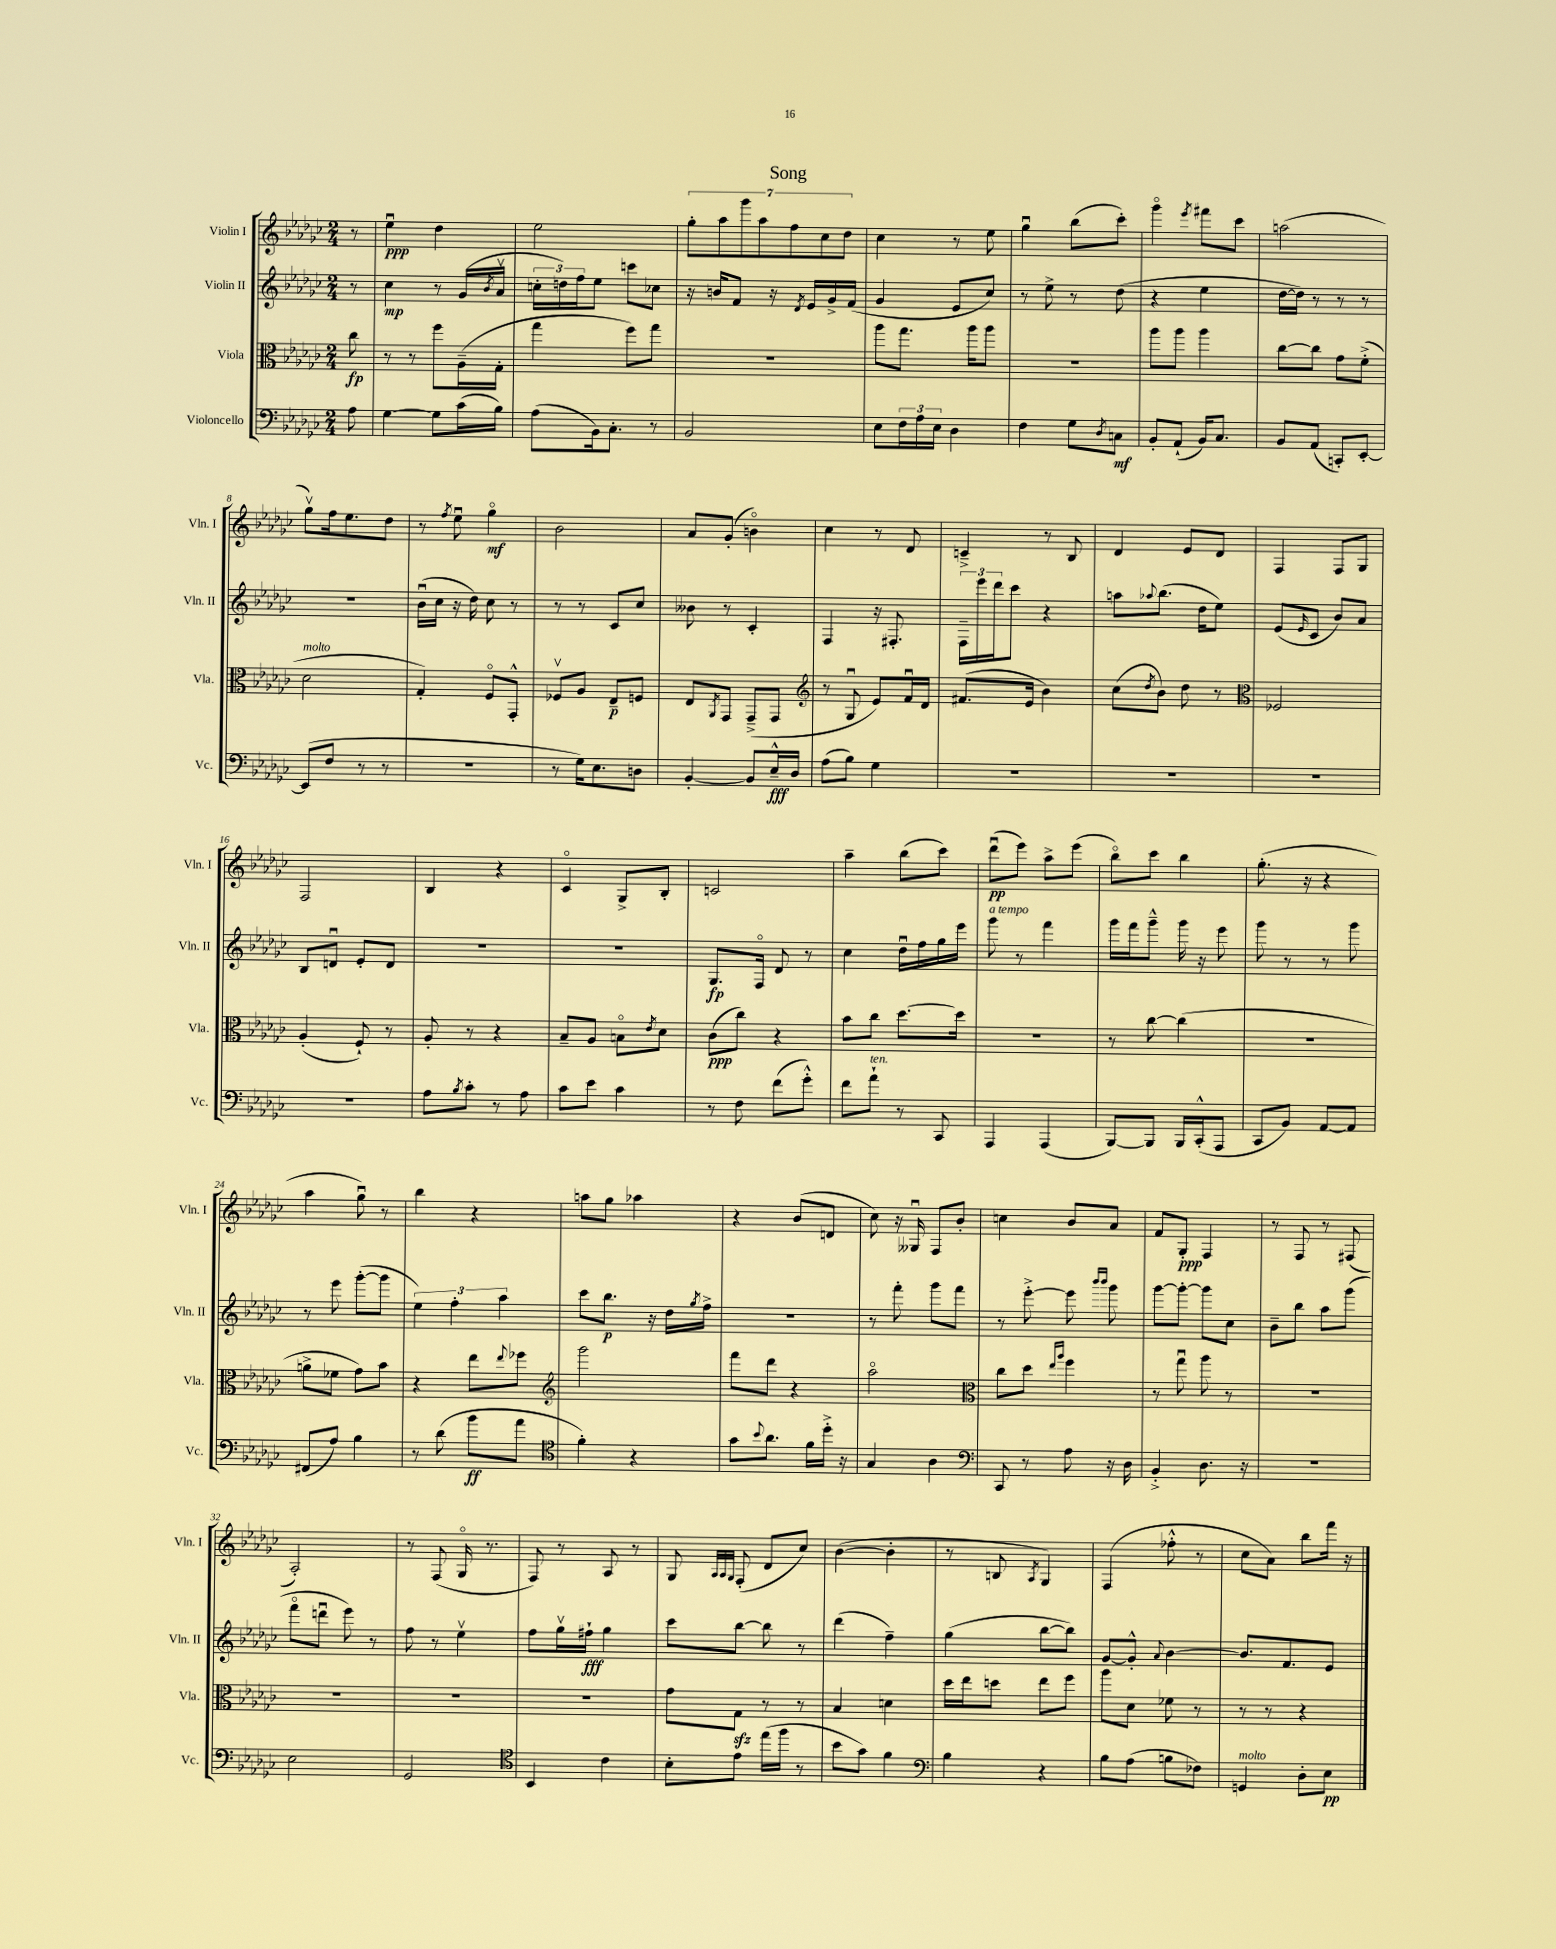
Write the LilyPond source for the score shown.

\header { title = "Song" }
<<
\new StaffGroup <<
\new Staff = "s0" \with { instrumentName = "Violin I" shortInstrumentName = "Vln. I" } {
    \clef treble \key ges \major \numericTimeSignature \time 2/4 \partial 8
    r8 |
    ees''4\downbow\ppp des''4 |
    ees''2 |
    \tuplet 7/4 { ges''8-. aes''8 ges'''8 aes''8 f''8 ces''8 des''8 } |
    ces''4 r8 ees''8 |
    ges''4\downbow bes''8( ces'''8-.) |
    ges'''4\flageolet \acciaccatura { ees'''8 } fis'''8 ces'''8 |
    a''2( |
    ges''8\upbow) f''16 ees''8. des''8 |
    r8 \acciaccatura { f''8 } ees''8\downbow ges''4\flageolet\mf |
    bes'2 |
    aes'8 ges'8-.( b'4\flageolet) |
    ces''4 r8 des'8 |
    c'4---> r8 bes8 |
    des'4 ees'8 des'8 |
    f4 f8 ges8 |
    f2 |
    bes4 r4 |
    ces'4\flageolet ges8-> bes8-. |
    c'2 |
    aes''4-- bes''8( ces'''8) |
    des'''8\downbow\pp( ees'''8) aes''8-> ees'''8( |
    bes''8\flageolet) ces'''8 bes''4 |
    ges''8.-.( r16 r4 |
    aes''4 ges''8\downbow) r8 |
    bes''4 r4 |
    a''8 ges''8 aes''4 |
    r4 bes'8( d'8 |
    ces''8) r16 geses16\downbow f8 bes'8-. |
    c''4 bes'8 aes'8 |
    f'8 ges8-.\ppp f4 |
    r8 f8 r8 fis8( |
    aes2-.) |
    r8 f8( ges16\flageolet r8. |
    f8) r8 aes8 r8 |
    ges8 \grace { aes32 aes32 ges32 } f8-.( des'8 ces''8) |
    bes'4~( bes'4-. |
    r8 b8 \acciaccatura { aes8 } ges4) |
    f4( fes''8-.-^ r8 |
    ces''8 aes'8) bes''8 f'''16 r16 \bar "|." |
}
\new Staff = "s1" \with { instrumentName = "Violin II" shortInstrumentName = "Vln. II" } {
    \clef treble \key ges \major \numericTimeSignature \time 2/4 \partial 8
    r8 |
    ces''4\mp r8 ges'16( \acciaccatura { bes'8 } aes'16\upbow |
    \tuplet 3/2 { c''16-. d''16) f''16 } ees''8 c'''8 ces''8 |
    r16 b'16 f'8 r16 \acciaccatura { des'8 } ees'16 ges'16-> f'16( |
    ges'4 ees'8 ces''8) |
    r8 ees''8-> r8 des''8( |
    r4 ees''4 |
    des''16~ des''16) r8 r8 r8 |
    R2 |
    bes'16\downbow( ces''16 r16 des''16) ces''8 r8 |
    r8 r8 ces'8 ces''8 |
    beses'8 r8 ces'4-. |
    f4 r16 fis8.-. |
    \tuplet 3/2 { f16-- ees'''16 des'''16 } ces'''8 r4 |
    a''8 \appoggiatura { aes''8 } bes''8.( des''16 ees''8) |
    ees'8( \grace { ees'16 } ces'8 bes'8) aes'8 |
    bes8 d'8\downbow ees'8-. d'8 |
    r2 |
    r2 |
    ges8.\fp f16\flageolet des'8 r8 |
    ces''4 des''16\downbow f''16 ges''16 ees'''16 |
    ges'''8^\markup { \italic "a tempo" } r8 f'''4 |
    ges'''16 f'''16 ges'''8---^ ges'''16 r16 ees'''8 |
    ges'''8 r8 r8 ges'''8 |
    r8 ees'''8 ges'''8~-.( ges'''8 |
    \tuplet 3/2 { ees''4) f''4-. aes''4 } |
    ces'''8 bes''8.\p r16 des''16 \acciaccatura { ges''8 } f''16-> |
    r2 |
    r8 f'''8-. ges'''8 f'''8 |
    r8 ees'''8~-.-> ees'''8 \grace { bes'''16 bes'''16 } ges'''8 |
    ges'''8~ ges'''8~-. ges'''8 ces''8 |
    bes'8-- bes''8 aes''8 ges'''8( |
    f'''8\flageolet d'''8\downbow ees'''8) r8 |
    f''8 r8 ees''4\upbow |
    f''8 ges''16\upbow fis''16-!\fff ges''4 |
    ces'''8 bes''8~ bes''8 r8 |
    des'''4( f''4--) |
    ges''4( bes''8~ bes''8) |
    ges'8~ ges'8-.-^ \appoggiatura { aes'8 } bes'4~ |
    bes'8. f'8. ees'8 \bar "|." |
}
\new Staff = "s2" \with { instrumentName = "Viola" shortInstrumentName = "Vla." } {
    \clef alto \key ges \major \numericTimeSignature \time 2/4 \partial 8
    ces''8\fp |
    r8 r8 f''8 aes16--( ges16-. |
    ges''4 f''8) ges''8 |
    r2 |
    aes''8 ges''8. aes''16 aes''8 |
    r2 |
    aes''8 aes''8 aes''4 |
    ces''8~ ces''8 ges'8 f'8-.->( |
    des'2^\markup { \italic "molto" } |
    ges4-.) f8\flageolet ges,8-.-^ |
    fes8\upbow aes8 ees8--\p f8 |
    ees8 \acciaccatura { aes,8 } ges,8 ges,8--->( ges,8 |
    \clef treble r8 ges8\downbow ees'8) f'16\downbow des'16 |
    fis'8.( ees'16 bes'4) |
    ces''8( \acciaccatura { des''8 } bes'8) des''8 r8 |
    \clef alto fes2 |
    aes4-.( f8-!) r8 |
    aes8-. r8 r4 |
    bes8-- aes8 b8\flageolet \acciaccatura { ees'8 } des'8 |
    ces'8\ppp( ces''8) r4 |
    bes'8 ces''8 des''8.~ des''16 |
    r2 |
    r8 ces''8~ ces''4( |
    r2 |
    a'8-> fes'8 ges'8) bes'8 |
    r4 ees''8 \appoggiatura { ees''8 } fes''8 |
    \clef treble ges'''2 |
    f'''8 des'''8 r4 |
    aes''2\flageolet |
    \clef alto ces''8 des''8 \grace { ees''16 aes''16 } f''4 |
    r8 ges''8\downbow aes''8 r8 |
    R2 |
    R2 |
    R2 |
    R2 |
    ges'8 ges8\sfz r8 r8 |
    bes4 d'4 |
    des''16 ees''16 d''8 ees''8 f''8 |
    aes''8 des'8 fes'8 r8 |
    r8 r8 r4 \bar "|." |
}
\new Staff = "s3" \with { instrumentName = "Violoncello" shortInstrumentName = "Vc." } {
    \clef bass \key ges \major \numericTimeSignature \time 2/4 \partial 8
    aes8 |
    ges4~ ges8 ces'16( bes16) |
    aes8( bes,16) ces8.-. r8 |
    bes,2 |
    ees8 \tuplet 3/2 { f16 aes16 ees16 } des4 |
    f4 ges8 \acciaccatura { des8 } c8\mf |
    bes,8-. aes,8-!( bes,16) ces8. |
    bes,8 aes,8( c,8-.) ees,8~-. |
    ees,8( f8 r8 r8 |
    r2 |
    r8 ges16) ees8. d8 |
    bes,4~-. bes,8 ees16---^\fff des16 |
    aes8( bes8) ges4 |
    R2 |
    R2 |
    R2 |
    R2 |
    aes8 \acciaccatura { bes8 } ces'8-. r8 aes8 |
    ces'8 ees'8 ces'4 |
    r8 f8 f'8( ges'8-.-^) |
    f'8 aes'8-!^\markup { \italic "ten." } r8 ces,8 |
    aes,,4 aes,,4( |
    bes,,8~) bes,,8 bes,,16 ces,16-.-^( aes,,8 |
    ces,8 bes,8) aes,8~ aes,8 |
    fis,8( aes8) bes4 |
    r8 des'8( bes'8\ff aes'8 |
    \clef tenor f'4-.) r4 |
    ges'8 \appoggiatura { bes'8 } aes'8. f'16 des''16-.-> r16 |
    ges4 aes4 |
    \clef bass ces,8 r8 aes8 r16 des16 |
    bes,4-.-> des8. r16 |
    R2 |
    ees2 |
    ges,2 |
    \clef tenor bes,4 ces'4 |
    bes8-. ees'8 ees''16( f''16 r8 |
    bes'8 ges'8) f'4 |
    \clef bass bes4 r4 |
    bes8 aes8( b8 fes8) |
    g,4^\markup { \italic "molto" } des8-. ees8\pp \bar "|." |
}
>>
>>
